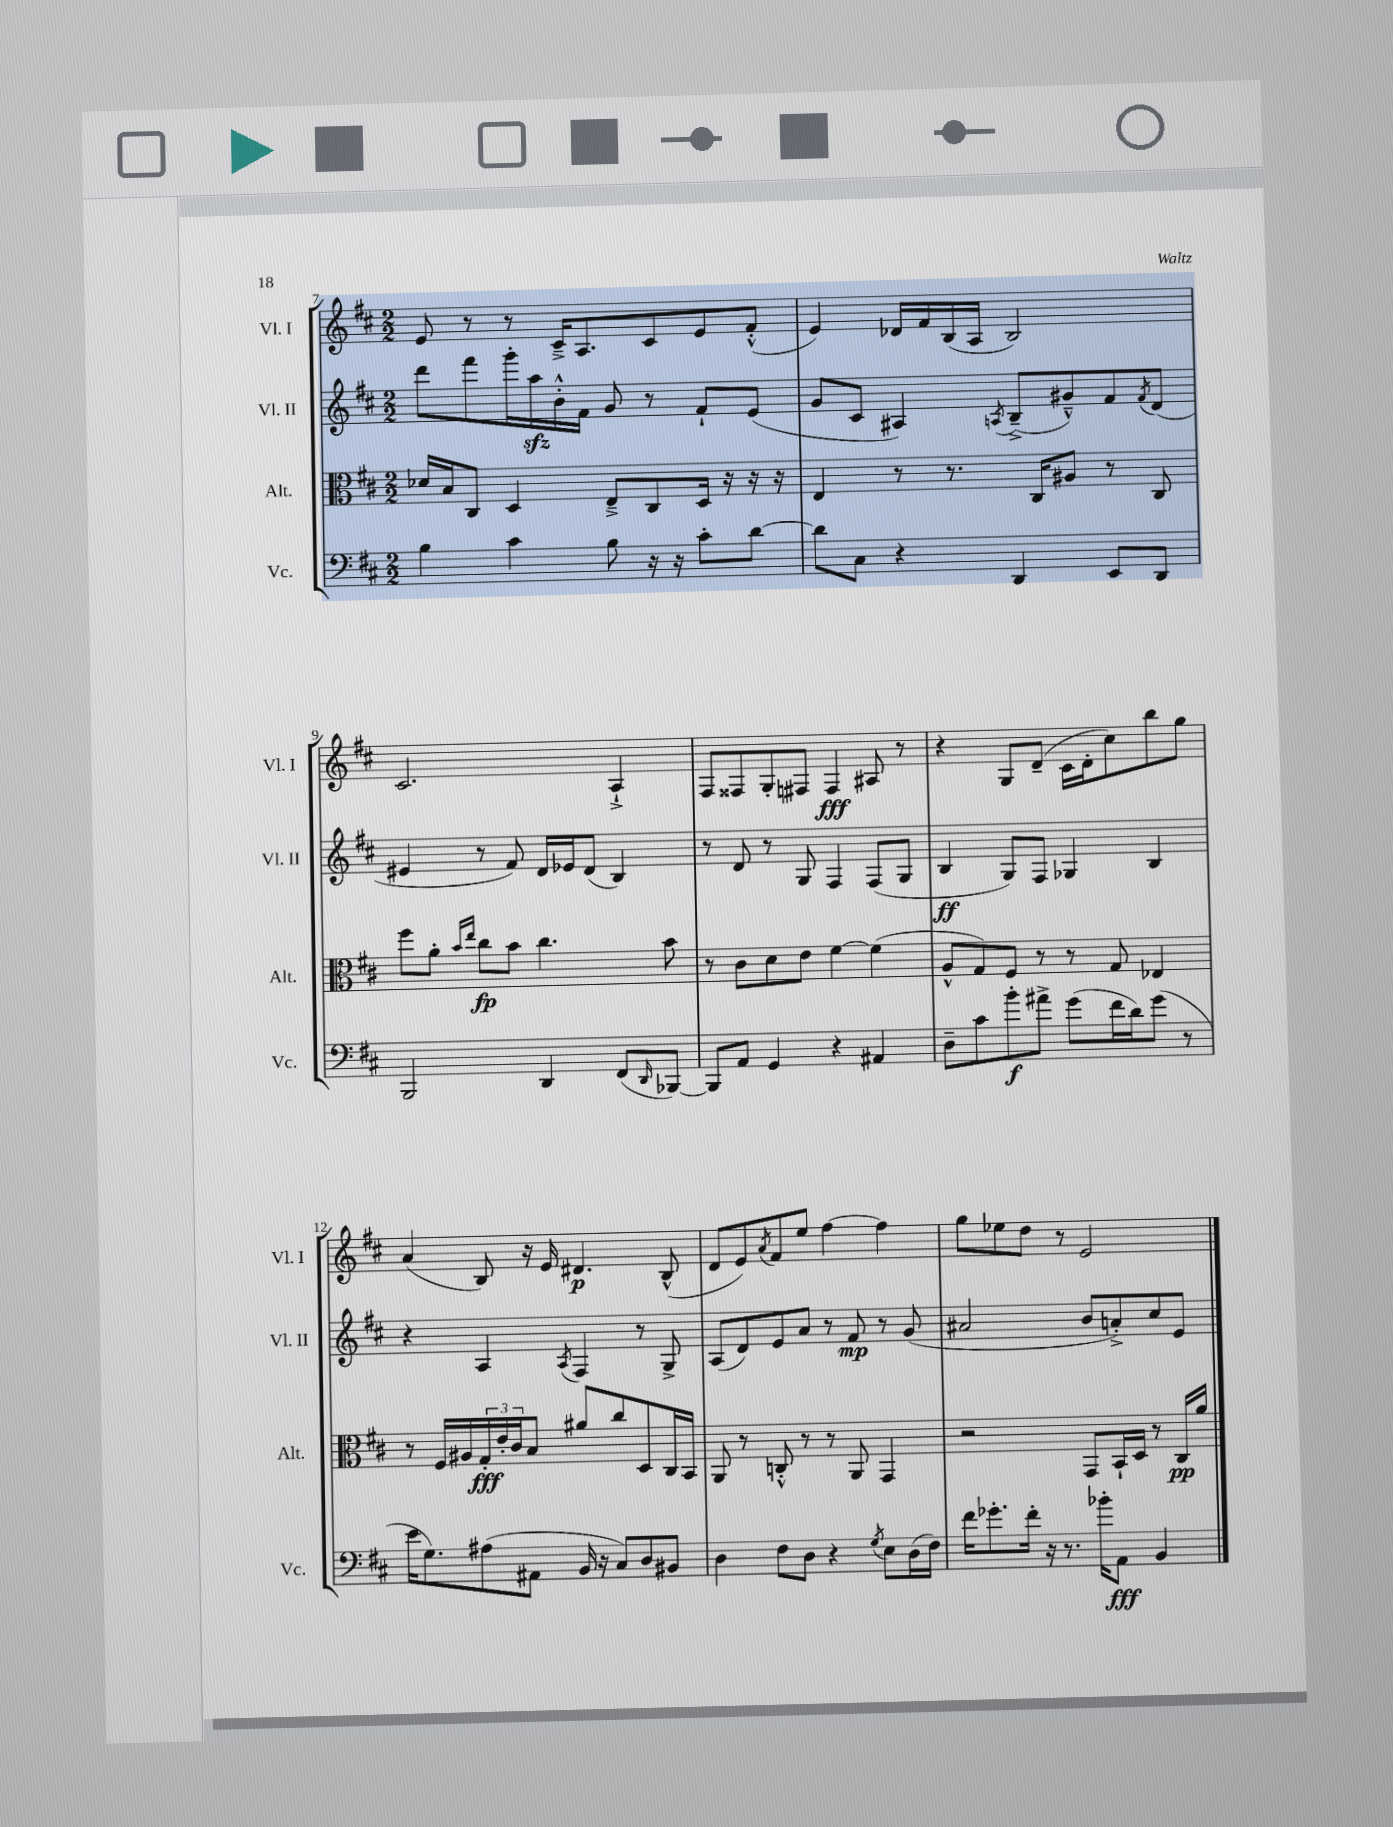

**kern	**dynam	**kern	**dynam	**kern	**dynam	**kern	**dynam
*part4	*part4	*part3	*part3	*part2	*part2	*part1	*part1
*staff4	*staff4	*staff3	*staff3	*staff2	*staff2	*staff1	*staff1
*I"Vc.	*	*I"Alt.	*	*I"Vl. II	*	*I"Vl. I	*
*I'Vc.	*	*I'Alt.	*	*I'Vl. II	*	*I'Vl. I	*
*clefF4	*	*clefC3	*	*clefG2	*	*clefG2	*
*k[f#c#]	*	*k[f#c#]	*	*k[f#c#]	*	*k[f#c#]	*
*M2/2	*	*M2/2	*	*M2/2	*	*M2/2	*
=7	=7	=7	=7	=7	=7	=7	=7
4B\	.	16d-X/LL	.	8ddd\L	.	8e/	.
.	.	16B/J	.	.	.	.	.
.	.	8C#/J	.	8fff#\	.	8r	.
4c#\	.	4D/	.	16ggg'\L	.	8r	.
.	.	.	.	16aazz\	.	.	.
.	.	.	.	16b'^^\	.	16c#~^/KL	.
.	.	.	.	16f#\JJ	.	8.A/	.
8B\	.	8E~^/L	.	8g/	.	.	.
16r	.	8C#/	.	8r	.	8c#/	.
16r	.	.	.	.	.	.	.
8c#'\L	.	16D/Jk	.	8f#`/L	.	8e/	.
.	.	16r	.	.	.	.	.
[8d\J	.	16r	.	(8e/J	.	(8f#'^^/J	.
.	.	16r	.	.	.	.	.
=8	=8	=8	=8	=8	=8	=8	=8
8d\L]	.	4E/	.	8g/L	.	4e/)	.
8C#\J	.	.	.	8c#/J	.	.	.
4r	.	8r	.	4A#X/)	.	16d-X/LL	.
.	.	.	.	.	.	16f#/	.
.	.	8.r	.	.	.	(16B/	.
.	.	.	.	.	.	16A/JJ	.
.	.	.	.	8qAn/	.	.	.
4DD/	.	.	.	(8B~^/L	.	2B/)	.
.	.	16C#/KL	.	.	.	.	.
.	.	8A#X/J	.	8g#X~^^/)	.	.	.
8EE/L	.	8r	.	8f#/	.	.	.
.	.	.	.	8qf#/	.	.	.
8DD/J	.	8C#/	.	(8d/J	.	.	.
!!LO:LB:g=z
=9	=9	=9	=9	=9	=9	=9	=9
2BBB/	.	8ff#\L	.	4e#X/	.	2.c#/	.
.	.	8a'\J	.	.	.	.	.
.	.	16qqb/LL	.	.	.	.	.
.	.	16qqee/JJ	.	.	.	.	.
.	.	8cc#\L	fp	8r	.	.	.
.	.	8b\J	.	8f#/)	.	.	.
4DD/	.	4.cc#\	.	16d/LL	.	.	.
.	.	.	.	16e-X/J	.	.	.
.	.	.	.	(8d/J	.	.	.
(8FF#/L	.	.	.	4B/)	.	4A`^/	.
16qqDD/	.	.	.	.	.	.	.
[8BBB-X/J)	.	8b\	.	.	.	.	.
=10	=10	=10	=10	=10	=10	=10	=10
8BBB-/L]	.	8r	.	8r	.	8F#/L	.
8AA/J	.	8c#\L	.	8d/	.	8F##X/	.
4GG/	.	8d\	.	8r	.	8G'/	.
.	.	8e\J	.	8G/	.	8F#X/J	.
4r	.	[4f#\	.	4F#/	.	4F#/	fff
4AA#X/	.	(4f#\]	.	(8F#/L	.	8A#X/	.
.	.	.	.	8G/J	.	8r	.
=11	=11	=11	=11	=11	=11	=11	=11
8D~\L	.	8A^^/L	.	4B/	ff	4r	.
8c#\	.	8G/)	.	.	.	.	.
8b'\	f	8F#/J	.	8G/L)	.	8G/L	.
8a#X^\J	.	8r	.	8F#/J	.	(8d~/J	.
(8g\L	.	8r	.	4G-X/	.	16c#\LL	.
.	.	.	.	.	.	16d'\J	.
16f#\L	.	8G/	.	.	.	8cc#\)	.
16d\J)	.	.	.	.	.	.	.
(8g\J	.	4E-X/	.	4B/	.	8bb\	.
8r	.	.	.	.	.	8gg\J	.
!!LO:LB:g=z
=12	=12	=12	=12	=12	=12	=12	=12
16e\KL	.	8r	.	4r	.	(4a/	.
8.G\)	.	.	.	.	.	.	.
.	.	16F#/LL	.	.	.	.	.
.	.	16A#X/	.	.	.	.	.
(8A#X\	.	24G'/	fff	4A/	.	8B/)	.
.	.	24e'/	.	.	.	.	.
.	.	24c#/J	.	.	.	.	.
8AA#X\J	.	8B/J	.	.	.	16r	.
.	.	.	.	.	.	16e/	.
.	.	.	.	8qA/	.	.	.
16BB/	.	8a#X/L	.	4F#/	.	4.d#X/	p
16r	.	.	.	.	.	.	.
8C#/L)	.	8cc#/	.	.	.	.	.
8D/	.	8D/	.	8r	.	.	.
8BB#X/J	.	16C#/L	.	8G^/	.	(8B^^/	.
.	.	16BB/JJ	.	.	.	.	.
=13	=13	=13	=13	=13	=13	=13	=13
4D\	.	8AA/	.	(8A/L	.	8d/L	.
.	.	8r	.	8d/)	.	8e/)	.
.	.	.	.	.	.	8qa/	.
8F#\L	.	8Cn'^^/	.	8e/	.	8f#/	.
8D\J	.	8r	.	8a/J	.	8ee/J	.
4r	.	8r	.	8r	.	[4ff#\	.
.	.	8AA/	.	8f#/	mp	.	.
8qG/	.	.	.	.	.	.	.
8E\L	.	4GG/	.	8r	.	4ff#\]	.
(16D\L	.	.	.	(8g/	.	.	.
16F#\JJ)	.	.	.	.	.	.	.
=14	=14	=14	=14	=14	=14	=14	=14
16f#\KL	.	2r	.	2a#X/	.	8gg\L	.
8.g-X'\	.	.	.	.	.	.	.
.	.	.	.	.	.	8ee-X\	.
16f#'\Jk	.	.	.	.	.	8dd\J	.
16r	.	.	.	.	.	.	.
8.r	.	.	.	.	.	8r	.
.	.	8GG/L	.	8b/L	.	2e/	.
16b-X'\KL	.	.	.	.	.	.	.
8AA\J	fff	16BB`/L	.	8an'^/)	.	.	.
.	.	16D/JJ	.	.	.	.	.
4BB/	.	8r	.	8cc#/	.	.	.
.	.	16C#/LL	pp	8e/J	.	.	.
.	.	16a/JJ	.	.	.	.	.
==	==	==	==	==	==	==	==
*-	*-	*-	*-	*-	*-	*-	*-
